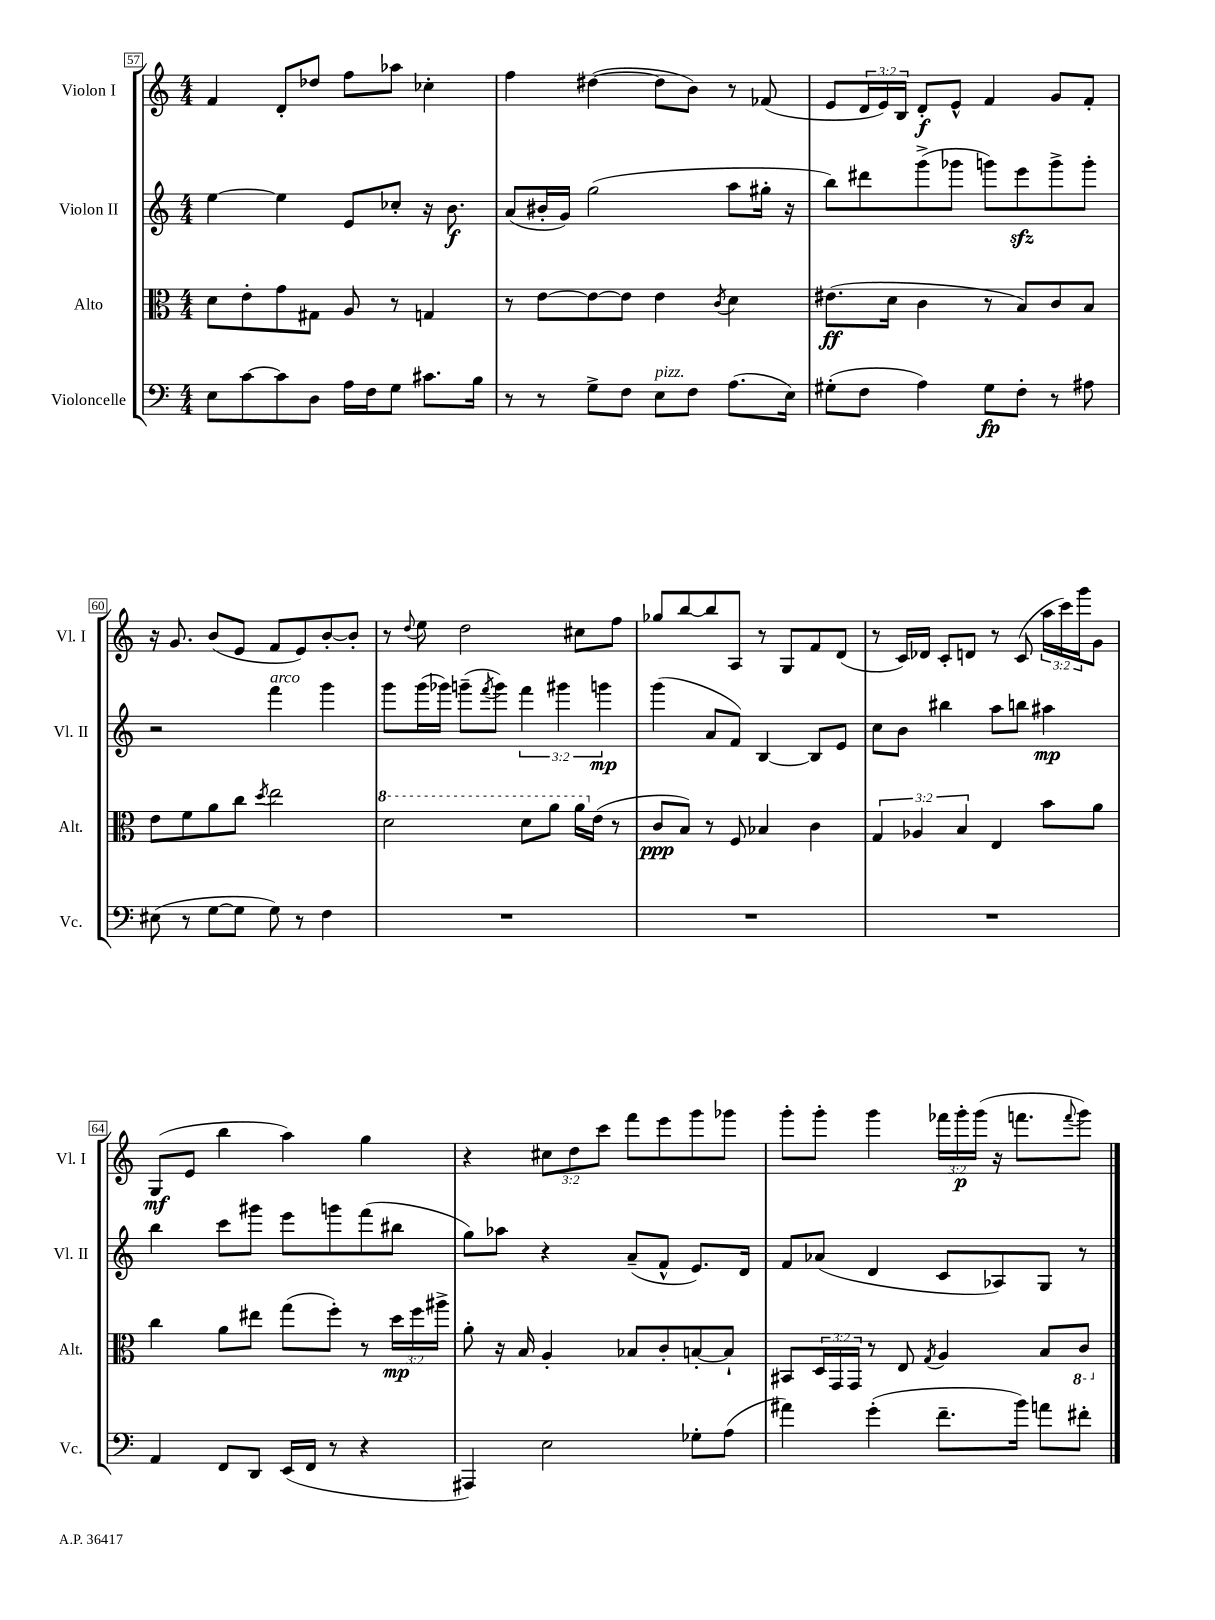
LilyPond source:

<<
\new StaffGroup <<
\new Staff = "s0" \with { instrumentName = "Violon I" shortInstrumentName = "Vl. I" } {
    \clef treble \key c \major \numericTimeSignature \time 4/4 \override Staff.TupletNumber.text = #tuplet-number::calc-fraction-text
    f'4 d'8-. des''8 f''8 aes''8 ces''4-. |
    f''4 dis''4~( dis''8 b'8) r8 fes'8( |
    e'8 \tuplet 3/2 { d'16 e'16) b16 } d'8-.\f e'8-^ f'4 g'8 f'8-. |
    r16 g'8. b'8( e'8 f'8 e'8) b'8~-. b'8-. |
    r8 \appoggiatura { d''8 } e''8 d''2 cis''8 f''8 |
    ges''8 b''8~ b''8 a8 r8 g8 f'8 d'8( |
    r8 c'16) des'16 c'8-. d'8 r8 c'8( \tuplet 3/2 { a''16 c'''16) g'''16 } g'8 |
    g8\mf( e'8 b''4 a''4) g''4 |
    r4 \tuplet 3/2 { cis''8 d''8 c'''8 } f'''8 e'''8 g'''8 ges'''8 |
    g'''8-. g'''8-. g'''4 \tuplet 3/2 { fes'''16 g'''16-.\p g'''16( } r16 f'''8. \appoggiatura { f'''8 } g'''8) \bar "|." |
}
\new Staff = "s1" \with { instrumentName = "Violon II" shortInstrumentName = "Vl. II" } {
    \clef treble \key c \major \numericTimeSignature \time 4/4 \override Staff.TupletNumber.text = #tuplet-number::calc-fraction-text
    e''4~ e''4 e'8 ces''8-. r16 b'8.\f |
    a'8( bis'16-. g'16) g''2( a''8 gis''16-. r16 |
    b''8) dis'''8 g'''8->( ges'''8 g'''8) e'''8\sfz g'''8-> g'''8-. |
    r2 f'''4^\markup { \italic "arco" } g'''4 |
    g'''8 g'''16( ges'''16) g'''8--( \acciaccatura { f'''8 } g'''8) \tuplet 3/2 { f'''4 gis'''4 g'''4\mp } |
    g'''4( a'8 f'8) b4~ b8 e'8 |
    c''8 b'8 bis''4 a''8 b''8 ais''4\mp |
    b''4 c'''8 gis'''8 e'''8 g'''8 f'''8( bis''8 |
    g''8) aes''8 r4 a'8--( f'8-^ e'8.) d'16 |
    f'8 aes'8( d'4 c'8 aes8) g8 r8 \bar "|." |
}
\new Staff = "s2" \with { instrumentName = "Alto" shortInstrumentName = "Alt." } {
    \clef alto \key c \major \numericTimeSignature \time 4/4 \override Staff.TupletNumber.text = #tuplet-number::calc-fraction-text
    d'8 e'8-. g'8 gis8 a8 r8 g4 |
    r8 e'8~ e'8~ e'8 e'4 \acciaccatura { c'8 } d'4 |
    eis'8.\ff( d'16 c'4 r8 b8) c'8 b8 |
    e'8 f'8 a'8 c''8 \acciaccatura { d''8 } e''2 |
    \ottava #1 d''2 d''8 a''8 a''16 \ottava #0 e'16( r8 |
    c'8\ppp b8) r8 f8 bes4 c'4 |
    \tuplet 3/2 { g4 aes4 b4 } e4 b'8 a'8 |
    c''4 a'8 eis''8 g''8( f''8-.) r8 \tuplet 3/2 { d''16\mp f''16 ais''16-> } |
    a'8-. r16 b16 a4-. bes8 c'8-. b8~-. b8-! |
    bis,8 \tuplet 3/2 { d16 g,16 g,16 } r8 e8 \acciaccatura { g8 } a4 b8 \ottava #-1 c8 \ottava #0 \bar "|." |
}
\new Staff = "s3" \with { instrumentName = "Violoncelle" shortInstrumentName = "Vc." } {
    \clef bass \key c \major \numericTimeSignature \time 4/4
    e8 c'8~ c'8 d8 a16 f16 g8 cis'8. b16 |
    r8 r8 g8-> f8 e8^\markup { \italic "pizz." } f8 a8.( e16) |
    gis8-.( f8 a4) gis8\fp f8-. r8 ais8 |
    eis8( r8 g8~ g8 g8) r8 f4 |
    R1 |
    R1 |
    R1 |
    a,4 f,8 d,8 e,16( f,16 r8 r4 |
    ais,,4) e2 ges8-. a8( |
    ais'4) g'4-.( f'8.-- b'16) a'8 fis'8-. \bar "|." |
}
>>
>>
\layout { \context { \Score currentBarNumber = #57 \override BarNumber.stencil = #(make-stencil-boxer 0.1 0.3 ly:text-interface::print) } }
